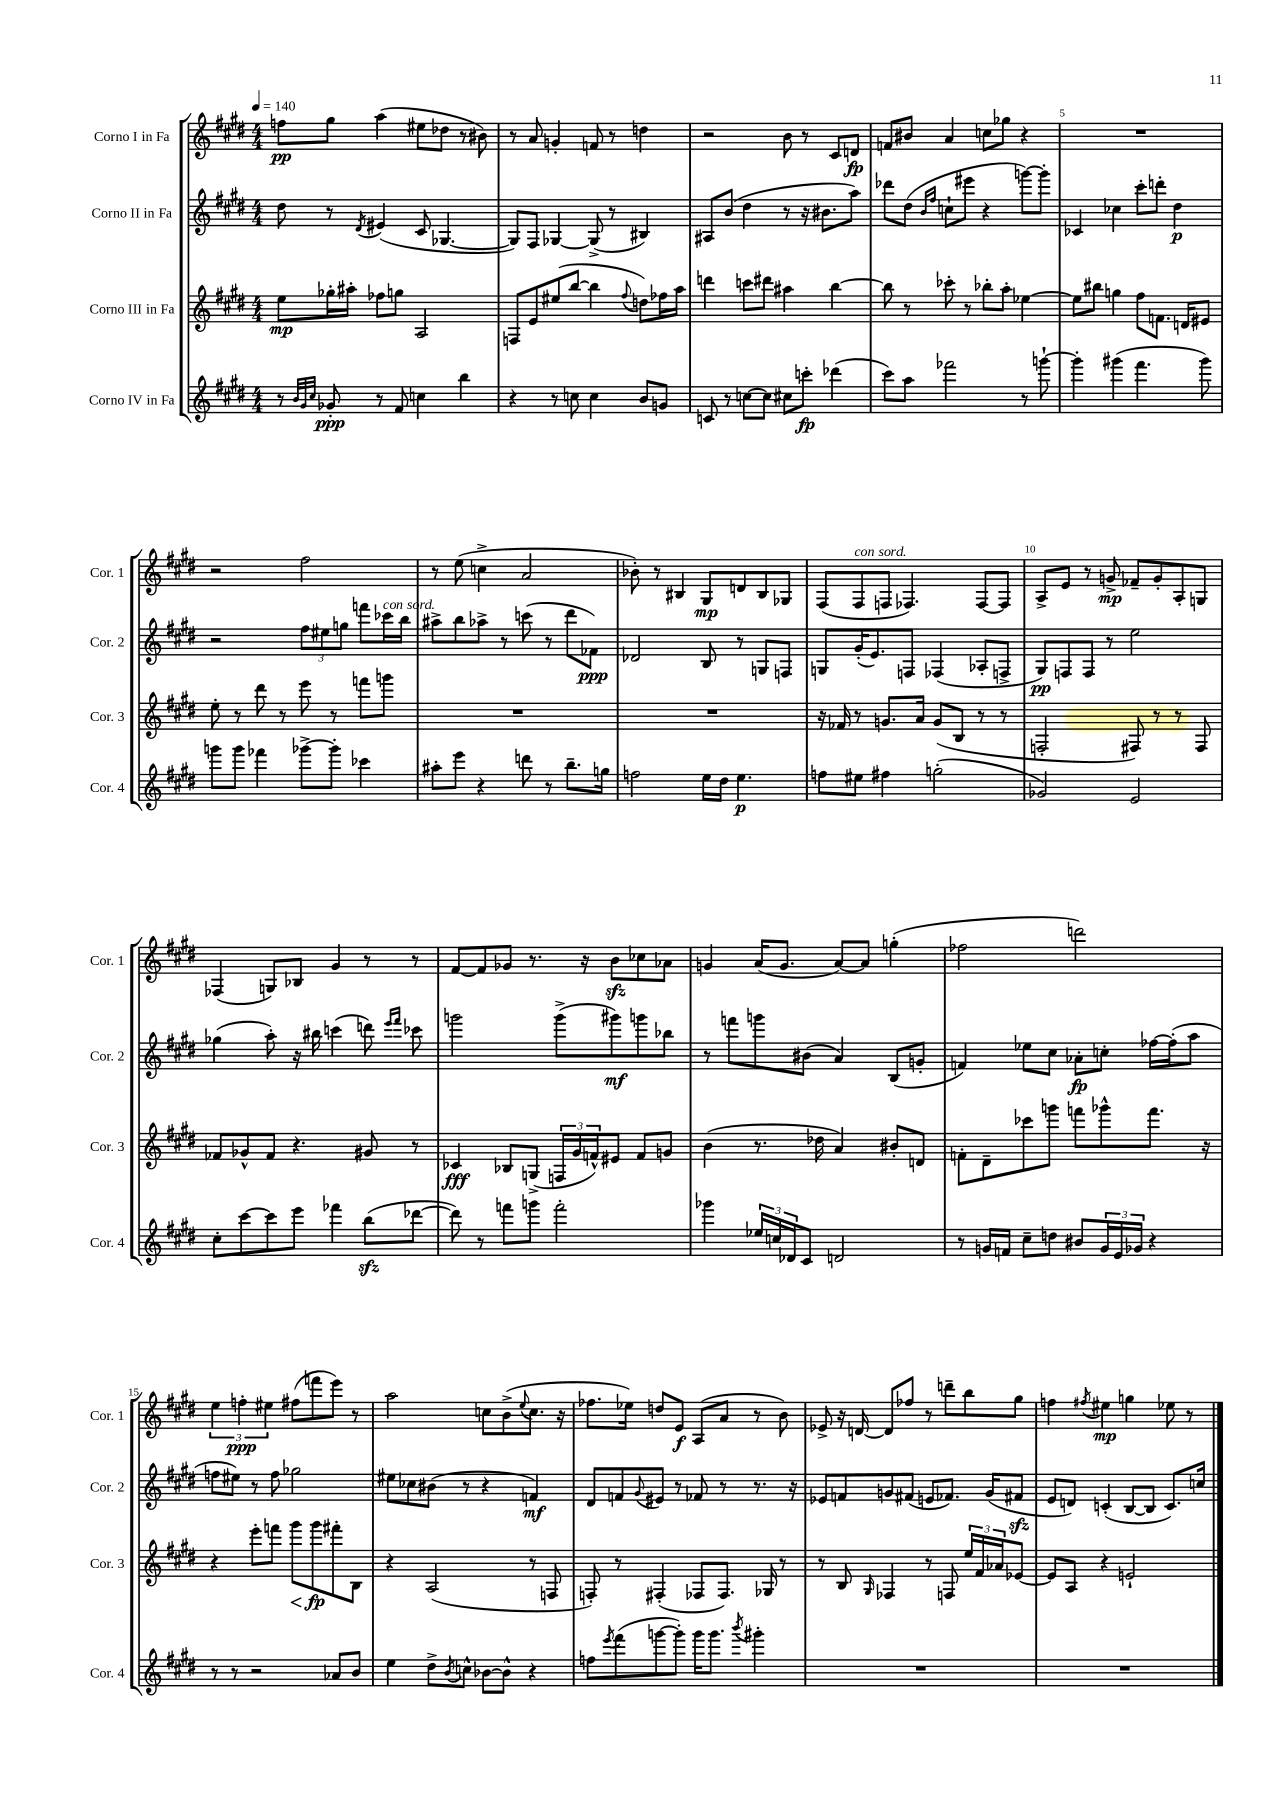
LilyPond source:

<<
\new StaffGroup <<
\new Staff = "s0" \with { instrumentName = "Corno I in Fa" shortInstrumentName = "Cor. 1" } {
    \clef treble \key e \major \numericTimeSignature \time 4/4 \tempo 4 = 140
    f''8\pp gis''8 a''4( eis''8 des''8 r8 bis'8) |
    r8 a'8 g'4-. f'8 r8 d''4 |
    r2 b'8 r8 cis'8 d'8\fp |
    f'8 bis'8 a'4 c''8 ges''8 r4 |
    R1 |
    r2 fis''2 |
    r8 e''8( c''4-> a'2 |
    bes'8-.) r8 bis4 gis8\mp d'8 bis8 ges8 |
    fis8( fis8^\markup { \italic "con sord." } f8 fes4.) fes8~ fes8 |
    a8-> e'8 r8 g'8->\mp fes'8-- g'8-. a8-. g8 |
    fes4( g8) bes8 gis'4 r8 r8 |
    fis'8~ fis'8 ges'8 r8. r16 b'8\sfz ces''8 aes'8 |
    g'4 a'16( g'8. a'8~) a'8 g''4-.( |
    fes''2 d'''2) |
    \tuplet 3/2 { e''4 f''4-.\ppp eis''4 } fis''8( f'''8 e'''8) r8 |
    a''2 c''8 b'8->( \appoggiatura { e''8 } c''8. r16 |
    fes''8. ees''16) d''8 e'8\f a8( a'8 r8 b'8) |
    ees'8-> r16 d'16~ d'8 fes''8 r8 d'''8-- b''8 gis''8 |
    f''4 \acciaccatura { fis''8 } eis''4\mp g''4 ees''8 r8 \bar "|." |
}
\new Staff = "s1" \with { instrumentName = "Corno II in Fa" shortInstrumentName = "Cor. 2" } {
    \clef treble \key e \major \numericTimeSignature \time 4/4
    dis''8 r8 \acciaccatura { dis'8 } eis'4( cis'8 ges4.~ |
    ges8) fis8 ges4~ ges8->( r8 bis4) |
    ais8 b'8( dis''4 r8 r16 bis'8. a''8) |
    des'''8 dis''8( \grace { b'16 fis''16 } c''8-! eis'''8 r4 g'''8~) g'''8-. |
    ces'4 ces''4 cis'''8-. d'''8-. dis''4\p |
    r2 \tuplet 3/2 { fis''8 eis''8 g''8 } f'''8 ces'''16^\markup { \italic "con sord." } b''16 |
    ais''8-> b''8 aes''8-> r8 c'''8( r8 dis'''8 fes'8\ppp) |
    des'2 b8 r8 g8 f8 |
    g8 gis'16-.( e'8.) f8 fes4( aes8-. f8-> |
    gis8\pp) f8 f8 r8 e''2 |
    ges''4( a''8-.) r16 bis''16 c'''4( d'''8) \grace { e'''16 fis'''16 } ces'''8 |
    g'''2 g'''8->( gis'''8\mf) g'''8 bes''8 |
    r8 f'''8 g'''8 bis'8( a'4) b8( g'8-. |
    f'4) ees''8 cis''8 aes'8-.\fp c''8-. fes''16~ fes''16-.( a''8 |
    f''8 eis''8) r8 f''8 ges''2 |
    eis''8 ces''8 bis'8( r8 r4 f'4\mf) |
    dis'8 f'8 \appoggiatura { gis'8 } eis'8 r8 fes'8 r8 r8. r16 |
    ees'8 f'8 g'8 fis'8( e'8 fes'8.) g'16( fis'8\sfz |
    e'8 d'8) c'4-.( b8~ b8 c'8.) c''16 \bar "|." |
}
\new Staff = "s2" \with { instrumentName = "Corno III in Fa" shortInstrumentName = "Cor. 3" } {
    \clef treble \key e \major \numericTimeSignature \time 4/4
    e''8\mp ges''16-. ais''16-. fes''8 g''8 a2 |
    f8 e'8 eis''8( b''8~ b''4 \appoggiatura { fis''8 } d''8) fes''16 a''16 |
    d'''4 c'''8 dis'''8 ais''4 b''4~ |
    b''8 r8 ces'''8-. r8 bes''8-. a''8-. ees''4~ |
    ees''8 bis''8 g''4 fis''8 f'8. d'16 eis'8 |
    e''8-. r8 dis'''8 r8 e'''8 r8 f'''8 g'''8 |
    R1 |
    R1 |
    r16 fes'16 r8 g'8. a'16 g'8( b8 r8 r8 |
    f2-. fis8) r8 r8 fis8 |
    fes'8 ges'8-^ fes'8 r4. gis'8 r8 |
    ces'4\fff bes8 g8->( \tuplet 3/2 { f16 gis'16 f'16-^) } eis'8 f'8 g'8 |
    b'4( r8. des''16 a'4) bis'8-. d'8 |
    f'8-. dis'8-- ces'''8 g'''8 f'''8 ges'''8-^ f'''8. r16 |
    r4 e'''8-. f'''8 gis'''8\< gis'''8\fp\! fis'''8-. b8 |
    r4 a2( r8 f8 |
    f8-.) r8 fis4-.( fes8 fes8.) ges16 r8 |
    r8 b8 \grace { gis16 } fes4 r8 f8 \tuplet 3/2 { e''16 fis'16 aes'16 } ees'8~ |
    ees'8 a8 r4 e'2-! \bar "|." |
}
\new Staff = "s3" \with { instrumentName = "Corno IV in Fa" shortInstrumentName = "Cor. 4" } {
    \clef treble \key e \major \numericTimeSignature \time 4/4
    r8 \grace { b'32 gis'32 cis''32 } ges'8-.\ppp r8 fis'8 c''4 b''4 |
    r4 r8 c''8 c''4 b'8 g'8 |
    c'8 r8 c''8~ c''8 cis''8 c'''8-.\fp des'''4( |
    cis'''8) a''8 fes'''2 r8 g'''8~-! |
    g'''4-. gis'''4( fis'''4. gis'''8) |
    g'''8 g'''8 fes'''4 ges'''8~-> ges'''8-. ces'''4 |
    ais''8-. e'''8 r4 d'''8 r8 b''8.-- g''16 |
    f''2 e''16 dis''16 e''4.\p |
    f''8 eis''8 fis''4 g''2-.( |
    ges'2) e'2 |
    cis''8-. cis'''8~ cis'''8 e'''8 fes'''4 b''8\sfz( des'''8~ |
    des'''8) r8 f'''8 g'''8 f'''2-. |
    ges'''4 \tuplet 3/2 { ees''16 c''16 des'16 } cis'8 d'2 |
    r8 g'16 f'16 cis''8-- d''8 bis'8 \tuplet 3/2 { g'16 e'16 ges'16 } r4 |
    r8 r8 r2 aes'8 b'8 |
    e''4 dis''8-> \acciaccatura { b'8 } c''8-^ bes'8~ bes'8-^ r4 |
    f''8 \acciaccatura { e'''8 } fis'''8( g'''8~ g'''8-.) g'''16 g'''8. \acciaccatura { b'''8 } gis'''4-. |
    R1 |
    R1 \bar "|." |
}
>>
>>
\layout { \context { \Score \override BarNumber.break-visibility = ##(#f #t #t) barNumberVisibility = #(every-nth-bar-number-visible 5) } }
